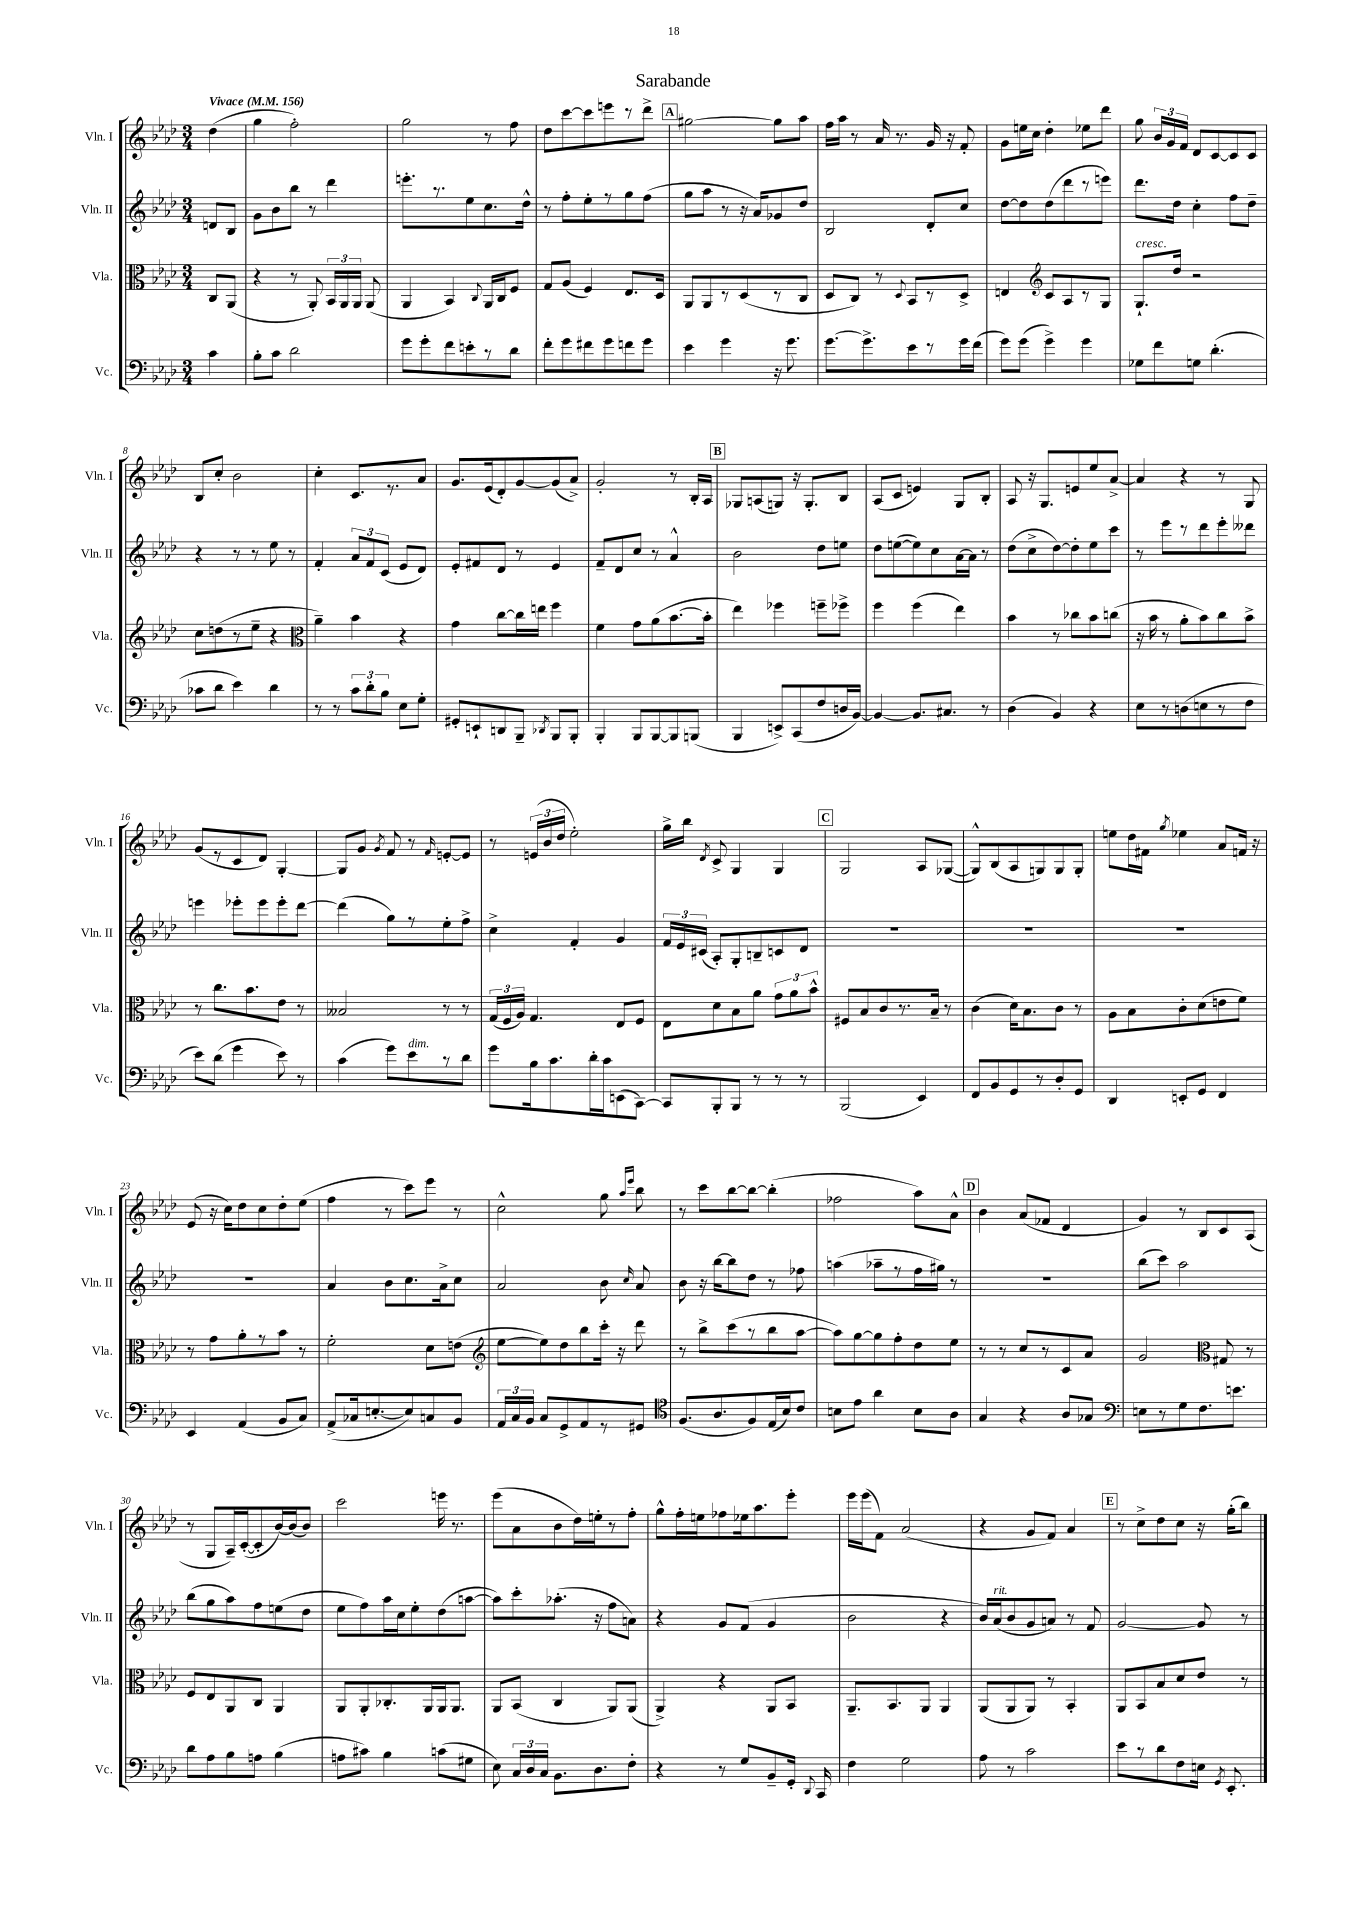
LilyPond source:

\header { title = "Sarabande" }
<<
\new StaffGroup <<
\new Staff = "s0" \with { instrumentName = "Vln. I" shortInstrumentName = "Vln. I" } {
    \clef treble \key aes \major \numericTimeSignature \time 3/4 \partial 4 \tempo "Vivace" 4 = 156
    \autoBeamOff des''4( |
    g''4 f''2-.) |
    g''2 r8 f''8 |
    des''8[ c'''8~ c'''8 e'''8 r8 des'''8]-> |
    \mark \markup { \box "A" } gis''2~ gis''8[ aes''8] |
    f''16[ aes''16] r8 aes'16 r8. g'16 r16 f'8-. |
    g'8[ e''16 c''16] des''4-. ees''8[ des'''8] |
    g''8 \tuplet 3/2 { bes'16[ g'16 f'16] } des'8[ c'8~ c'8 c'8] |
    bes8[ c''8]-. bes'2 |
    c''4-. c'8.[ r8. aes'8] |
    g'8.[ ees'16( des'8-.) g'8~ g'8( aes'8]->) |
    g'2-. r8 bes16[-. aes16] |
    \mark \markup { \box "B" } ges8[ a8( g8]) r16 g8.[-. bes8] |
    aes8[( c'8] e'4) g8[ bes8]-. |
    aes8 r16 g8.[ e'8 ees''8 aes'8]~-> |
    aes'4 r4 r8 g8 |
    g'8[( r8 c'8 des'8]) g4~-. |
    g8[ g'8] \acciaccatura { g'8 } f'8 r8 \grace { f'16 } e'8[~-. e'8] |
    r8 \tuplet 3/2 { e'16[( bes'16 des''16] } ees''2-.) |
    g''16[-> bes''16] \acciaccatura { des'8 } c'8-> g4 g4 |
    \mark \markup { \box "C" } g2 aes8[ ges8]~( |
    ges8[-^) bes8( aes8 g8) g8 g8]-. |
    e''8[ des''16 fis'16] \acciaccatura { g''8 } ees''4 aes'8[ f'16] r16 |
    ees'8( r16 c''16[) des''8 c''8 des''8-. ees''8]( |
    f''4 r8 c'''8[) ees'''8] r8 |
    c''2-^ g''8 \grace { aes''16[ ees'''16] } bes''8 |
    r8 c'''8[ bes''8~ bes''8]~ bes''4-.( |
    fes''2 aes''8[) aes'8]-^ |
    \mark \markup { \box "D" } bes'4 aes'8[( fes'8] des'4 |
    g'4) r8 bes8[ c'8 aes8]( |
    r8 g8[ aes16--) c'16~-.( c'8-. bes'16~) bes'16( bes'8]) |
    c'''2 e'''16 r8. |
    ees'''8[( aes'8 bes'8 des''16) e''16-. r8 f''8]-. |
    g''8[-^ f''16-. e''16 fes''8 ees''16 aes''8. ees'''8]-. |
    ees'''16[ ees'''16( f'8]) aes'2( |
    r4 g'8[ f'8]) aes'4 |
    \mark \markup { \box "E" } r8 c''8[-> des''8 c''8] r16 g''16[-.( bes''8]) \bar "|." |
}
\new Staff = "s1" \with { instrumentName = "Vln. II" shortInstrumentName = "Vln. II" } {
    \clef treble \key aes \major \numericTimeSignature \time 3/4 \partial 4
    \autoBeamOff d'8[ bes8] |
    g'8[ bes'8 bes''8] r8 des'''4 |
    e'''8.[-. r8. ees''8 c''8. des''16]-^ |
    r8 f''8[-. ees''8-. r8 g''8 f''8]( |
    \mark \markup { \box "A" } g''8[ aes''8] r8 r16 aes'16[) ges'8 des''8] |
    bes2 des'8[-. c''8] |
    des''8[~ des''8 des''8( des'''8 r8 e'''8]) |
    des'''8.[ des''16] c''4-. f''8[ des''8]-- |
    r4 r8 r8 ees''8 r8 |
    f'4-. \tuplet 3/2 { aes'8[ f'8 c'8]( } ees'8[ des'8]) |
    ees'8[-. fis'8 des'8] r8 ees'4 |
    f'8[-- des'8 c''8] r8 aes'4-^ |
    \mark \markup { \box "B" } bes'2 des''8[ e''8] |
    des''8[ e''8~( e''8) c''8 aes'16~ aes'16] r8 |
    des''8[( c''8-> des''8~) des''8-. ees''8 c'''8] |
    r8 ees'''8[ r8 des'''8 ees'''8-. deses'''8] |
    e'''4 ees'''8[-. ees'''8 ees'''8-. des'''8]~ |
    des'''4( g''8[) r8 ees''8-. f''8]-> |
    c''4-> f'4-. g'4 |
    \tuplet 3/2 { f'16[ ees'16 cis'16]( } aes8[-.) g8-. b8-- c'8 des'8] |
    \mark \markup { \box "C" } R2. |
    R2. |
    R2. |
    R2. |
    aes'4 bes'8[ c''8. aes'16-> c''8] |
    aes'2 bes'8 \grace { c''16 } aes'8 |
    bes'8 r16 bes''16[~ bes''8 des''8] r8 fes''8 |
    a''4( aes''8[-- r8 f''16 gis''16]) r8 |
    \mark \markup { \box "D" } R2. |
    bes''8[( c'''8]) aes''2 |
    bes''8[( g''8 aes''8) f''8 e''8( des''8] |
    ees''8[ f''8) aes''16 c''16 ees''8-. des''8( a''8]~ |
    a''8[) c'''8-. aes''8.]-.( r16 f''8[ a'8]) |
    r4 g'8[ f'8]( g'4 |
    bes'2 r4 |
    bes'16[) aes'16^\markup { \italic "rit." }( bes'8 g'8 a'8]) r8 f'8 |
    \mark \markup { \box "E" } g'2~ g'8 r8 \bar "|." |
}
\new Staff = "s2" \with { instrumentName = "Vla." shortInstrumentName = "Vla." } {
    \clef alto \key aes \major \numericTimeSignature \time 3/4 \partial 4
    \autoBeamOff c8[ aes,8]( |
    r4 r8 aes,8-.) \tuplet 3/2 { bes,16[ aes,16 aes,16] } aes,8( |
    aes,4 bes,4) \appoggiatura { c8 } aes,16[ c16 f8] |
    g8[ aes8]( f4) ees8.[ des16] |
    \mark \markup { \box "A" } aes,8[ aes,8 r8 des8( r8 c8] |
    des8[ c8]) r8 \appoggiatura { des8 } bes,8[ r8 des8]-> |
    e4 \clef treble c'8[ aes8 r8 g8] |
    g8.[-!^\markup { \italic "cresc." } des''16] r2 |
    c''8[ d''8( r8 ees''8]-- r4 |
    \clef alto aes'4--) bes'4 r4 |
    g'4 c''8[~ c''16 e''16] f''4 |
    f'4 g'8[ aes'8( bes'8.~ bes'16]-. |
    \mark \markup { \box "B" } ees''4) fes''4 f''8[-- fes''8]-> |
    f''4 f''4( ees''4) |
    bes'4 r8 ces''8[ bes'8 c''8]( |
    r16 bes'16 r8 aes'8[-. bes'8) c''8 bes'8]-> |
    r8 c''8.[ bes'8. ees'8] r8 |
    beses2 r8 r8 |
    \tuplet 3/2 { g16[( f16 aes16]) } g4. ees8[ f8] |
    ees8[ des'8 bes8 aes'8] \tuplet 3/2 { g'8[ aes'8 bes'8]-^ } |
    \mark \markup { \box "C" } fis8[ bes8 c'8 r8. bes16]-- r8 |
    c'4( des'16[) bes8. c'8] r8 |
    aes8[ bes8 c'8-. des'8( e'8 f'8]) |
    r8 g'8[ aes'8-. r8 bes'8] r8 |
    f'2-. des'8[ e'8]( |
    \clef treble ees''8[~ ees''8) des''8 bes''8 c'''16]-. r16 des'''8 |
    r8 bes''8[-> c'''8( r8 bes''8 aes''8]~ |
    aes''8[) g''8~ g''8 f''8-. des''8 ees''8] |
    \mark \markup { \box "D" } r8 r8 c''8[ r8 c'8 aes'8] |
    g'2 \clef alto gis8 r8 |
    f8[ ees8 aes,8 c8] aes,4 |
    aes,8[ aes,8-. ces8.-. aes,16 aes,16 aes,8.] |
    aes,8[ bes,8]( c4 aes,8[) aes,8]( |
    aes,4->) r4 aes,8[ bes,8] |
    aes,8.[-- bes,8. aes,8] aes,4 |
    aes,8[( aes,8 aes,8]) r8 bes,4-. |
    \mark \markup { \box "E" } aes,8[ bes,8 bes8 des'8 ees'8] r8 \bar "|." |
}
\new Staff = "s3" \with { instrumentName = "Vc." shortInstrumentName = "Vc." } {
    \clef bass \key aes \major \numericTimeSignature \time 3/4 \partial 4
    \autoBeamOff c'4 |
    bes8[-. c'8] des'2 |
    g'8[ g'8-. f'8 e'8-. r8 des'8] |
    f'8[-. g'8 fis'8 g'8 f'8 g'8] |
    \mark \markup { \box "A" } ees'4 g'4 r16 g'8. |
    g'8.[~ g'8.-> ees'8 r8 g'16 f'16]( |
    g'8[) g'8]( g'4->) g'4 |
    ges8[ f'8 g8] des'4.-.( |
    ces'8[ des'8] ees'4) des'4 |
    r8 r8 \tuplet 3/2 { c'8[ des'8-. bes8] } ees8[ g8]-. |
    gis,8[-. e,8-! d,8 bes,,8]-- \acciaccatura { des,8 } bes,,8[ bes,,8]-. |
    bes,,4-. bes,,8[ bes,,8~ bes,,8 b,,8]( |
    \mark \markup { \box "B" } bes,,4 e,8[->) c,8( f8 d16 bes,16]~) |
    bes,4~ bes,8.[ cis8.] r8 |
    des4( bes,4) r4 |
    ees8[ r8 d8( e8 r8 f8] |
    ees'8[) des'8]( g'4 ees'8) r8 |
    c'4( g'8[) ees'8^\markup { \italic "dim." } r8 des'8] |
    g'8[ bes16 c'8. des'16-. c'16 e,8( c,8]~) |
    c,8[ bes,,8-. bes,,8] r8 r8 r8 |
    \mark \markup { \box "C" } bes,,2( ees,4) |
    f,8[ bes,8 g,8 r8 des8-. g,8] |
    des,4 e,8[-. g,8] f,4 |
    ees,4 aes,4( bes,8[ c8]) |
    aes,8[->( ces16 e8.~-. e8) c8 bes,8] |
    \tuplet 3/2 { aes,16[ c16 bes,16] } c8[ g,8-> aes,8 r8 gis,8] |
    \clef tenor f8.[( aes8. f8) ees16( bes16) c'8] |
    b8[ ees'8] aes'4 b8[ aes8] |
    \mark \markup { \box "D" } g4 r4 aes8[ ges8] |
    \clef bass e8[ r8 g8 f8. e'8.] |
    des'8[ aes8 bes8 a8] bes4( |
    a8[ cis'8]) bes4 c'8[( gis8] |
    ees8) \tuplet 3/2 { c16[ des16 c16] } bes,8.[ des8. f8]-. |
    r4 r8 g8[ bes,8-- g,16]-. \appoggiatura { des,8 } c,16 |
    f4 g2 |
    aes8 r8 c'2 |
    \mark \markup { \box "E" } ees'8[ r8 des'8 f8 e16] \acciaccatura { g,8 } ees,8.-. \bar "|." |
}
>>
>>
